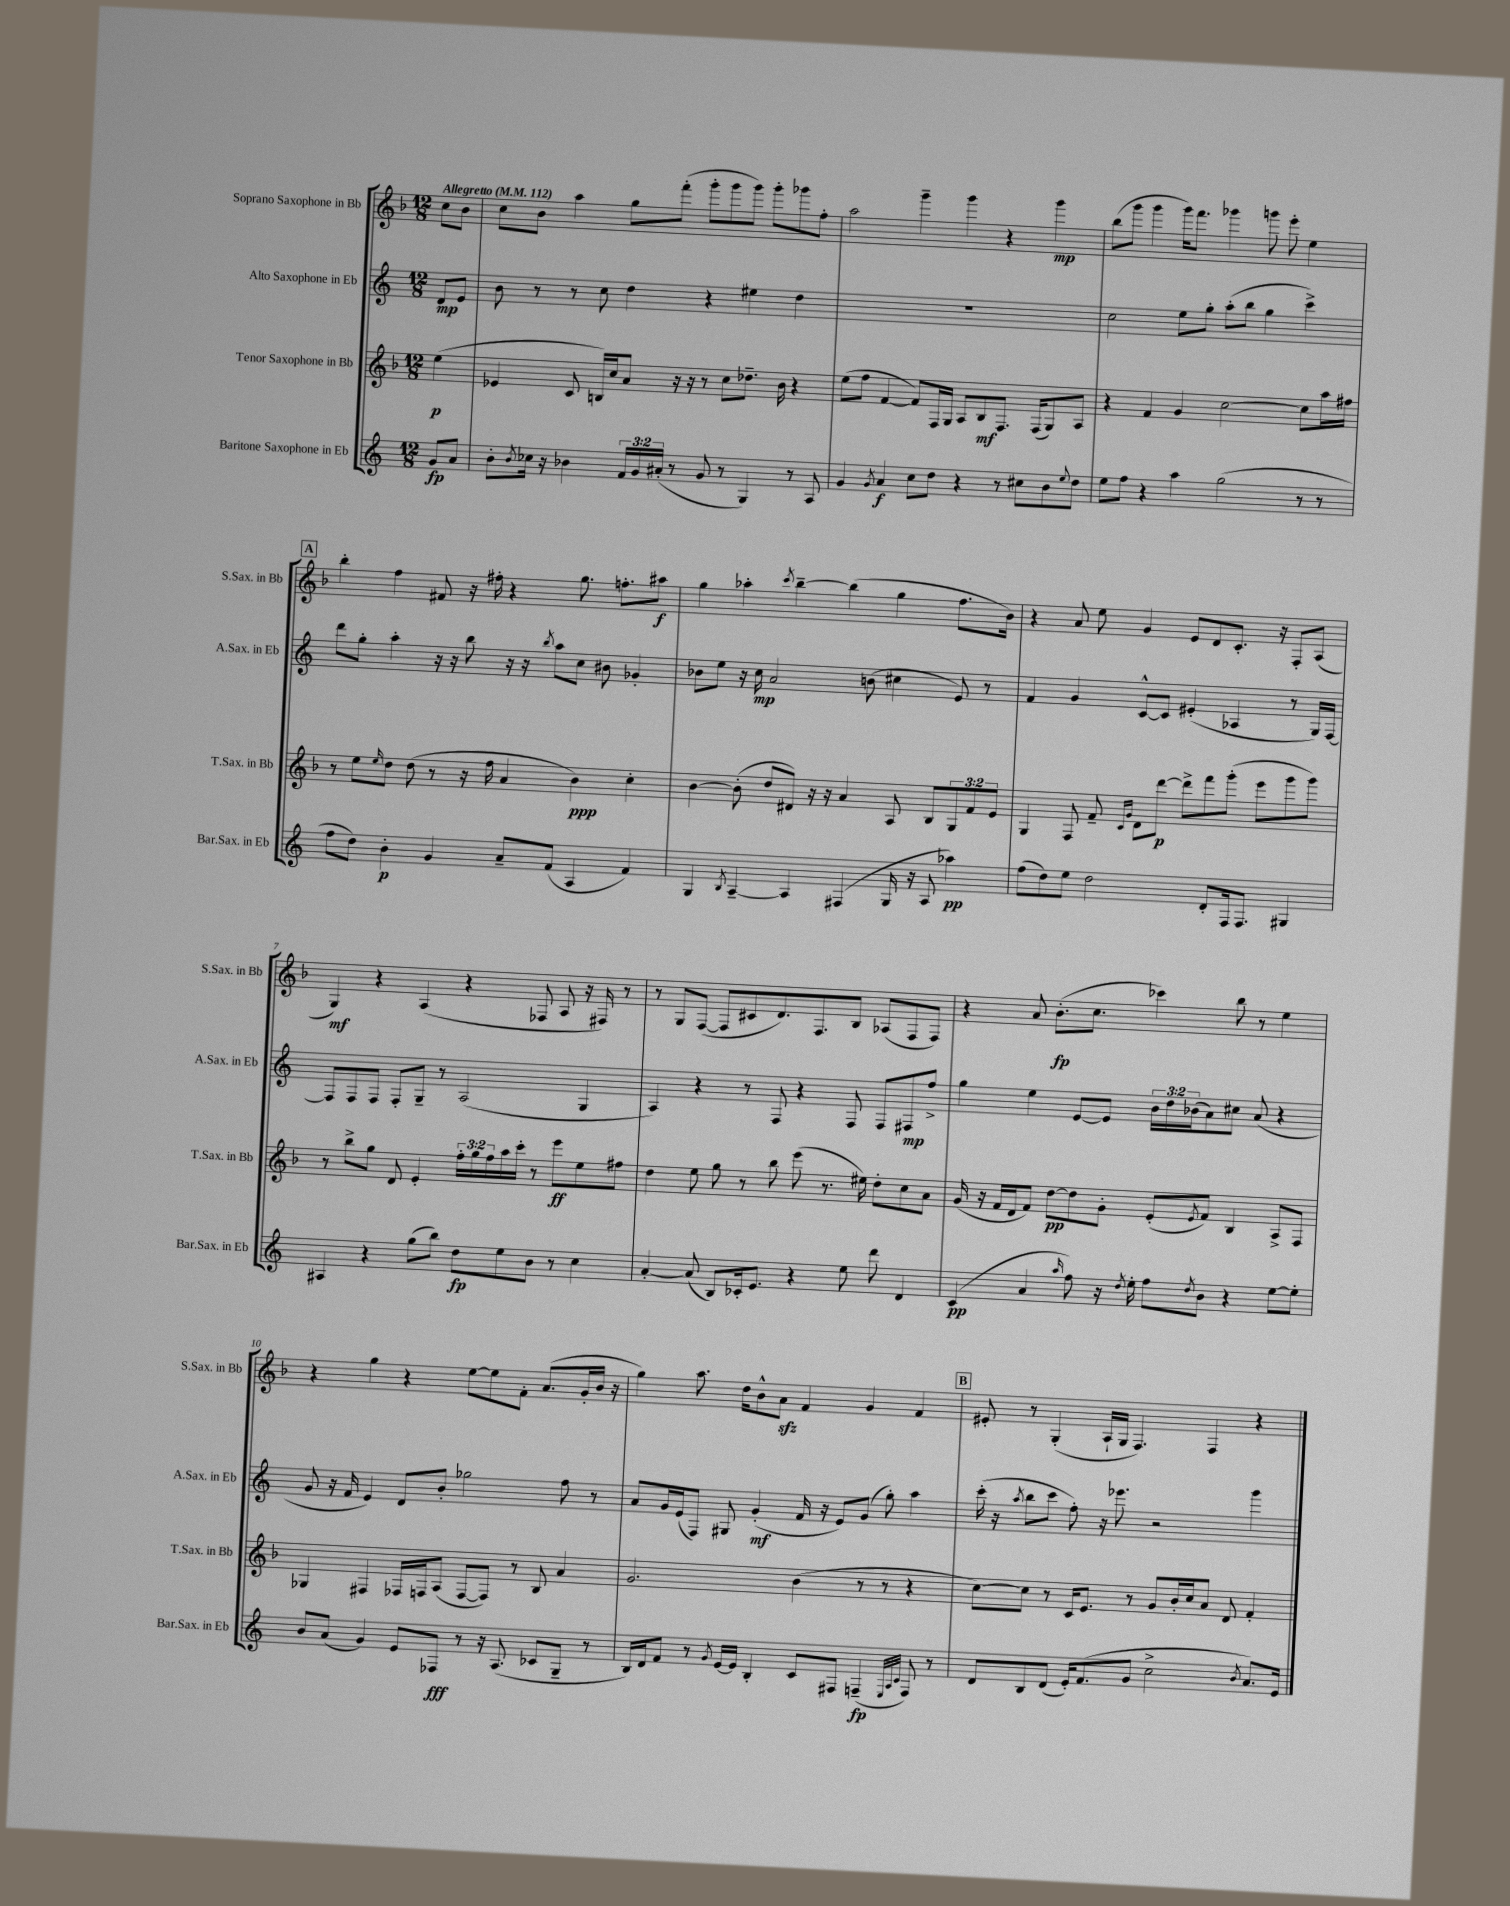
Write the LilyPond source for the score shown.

<<
\new StaffGroup <<
\new Staff = "s0" \with { instrumentName = "Soprano Saxophone in Bb" shortInstrumentName = "S.Sax. in Bb" } {
    \clef treble \key f \major \numericTimeSignature \time 12/8 \partial 4 \tempo "Allegretto" 4 = 112
    c''8 bes'8 |
    c''8 bes'8 a''4 g''8 f'''8-.( g'''8-. g'''8 g'''8) g'''8-. ges'''8 f''8-. |
    a''2 g'''4-- g'''4 r4 g'''4\mp |
    bes''8( g'''8 g'''4 g'''16) f'''8. ges'''4 g'''8 e'''8-. e''4 |
    \mark \markup { \box "A" } bes''4-. f''4 fis'8 r16 fis''16-. r4 g''8. f''8.-. ais''8\f |
    g''4 aes''4-. \acciaccatura { c'''8 } bes''4~-- bes''4( g''4 f''8. bes'16) |
    r4 a'8 e''8 g'4 e'8 d'8 c'8.-. r16 f8-. a8( |
    g4\mf) r4 a4( r4 fes8 a8 r16 fis16) r8 |
    r8 g8 f8~( f8 cis'8 d'8.) f8. bes8 aes8( f8 f8) |
    r4 a'8 bes'8.-.\fp( c''8. ces'''4) bes''8 r8 e''4 |
    r4 g''4 r4 e''8~ e''8 f'8-. a'8.( g'16-. bes'16 r16 |
    g''4) a''8. d''16 bes'8-^ a'8\sfz f'4 g'4 f'4 |
    \mark \markup { \box "B" } eis'8-. r8 g4-.( a16-! g16 f4.) f4 r4 \bar "|." |
}
\new Staff = "s1" \with { instrumentName = "Alto Saxophone in Eb" shortInstrumentName = "A.Sax. in Eb" } {
    \clef treble \key c \major \numericTimeSignature \time 12/8 \override Staff.TupletNumber.text = #tuplet-number::calc-fraction-text \partial 4
    d'8\mp e'8 |
    b'8 r8 r8 c''8 d''4 r4 eis''4 d''4 |
    R1. |
    c''2 e''8 g''8-. a''8-.( b''8 g''4 c'''4->) |
    \mark \markup { \box "A" } d'''8 g''8-. a''4-. r16 r16 b''8 r16 r16 \acciaccatura { b''8 } a''8 c''8 bis'8 ges'4-. |
    bes'8 e''8 r16 c''16\mp a'2 b'8( cis''4 e'8) r8 |
    f'4 g'4 c'8~-^ c'8 eis'4-.( aes4 r8 g16) f16~ |
    f8 f8 f8 f8-. g8-- r8 a2( g4 |
    a4) r4 r8 f8 r4 f8 f8 fis8\mp f''8-> |
    g''4 e''4 e'8~ e'8 \tuplet 3/2 { b'16 d''16 bes'16( } a'8) cis''8 a'8( r4 |
    g'8 r16 f'16 e'4) d'8 b'8-. ges''2 f''8 r8 |
    a'8 g'16 e'16( f8) gis8 g'4-.\mf( f'16 r16 e'8) g'8( g''8-.) a''4 |
    \mark \markup { \box "B" } c'''16-.( r16 \acciaccatura { a''8 } b''8 c'''8 f''8-.) r16 ees'''8. r2 g'''4 \bar "|." |
}
\new Staff = "s2" \with { instrumentName = "Tenor Saxophone in Bb" shortInstrumentName = "T.Sax. in Bb" } {
    \clef treble \key f \major \numericTimeSignature \time 12/8 \override Staff.TupletNumber.text = #tuplet-number::calc-fraction-text \partial 4
    e''4\p( |
    ees'4 c'8 b16) c''16 a'8 r16 r16 r8 c''8 des''8.-- bes'16 r4 |
    e''8( f''8 f'4~ f'8) f16 g16 a8 bes8\mf f8. f16( g8) a8 |
    r4 f'4 g'4 c''2~ c''8 a''16 fis''16 |
    \mark \markup { \box "A" } r8 e''8 \grace { e''16 } d''8 d''8( r8 r16 f''16 a'4 bes'4\ppp) c''4-. |
    bes'4~ bes'8-.( d''8 dis'8) r16 r16 a'4 a8 bes8 \tuplet 3/2 { g8 f'8 e'8 } |
    g4 f8 f'8-- \grace { c'16 g'16 } d'8 d'''8~\p d'''8-> f'''8 g'''8-.( e'''8 g'''8 g'''8) |
    r8 bes''8-> g''8 d'8 e'4-. \tuplet 3/2 { f''16-. g''16 f''16 } a''16 c'''16-. r8 e'''8\ff e''8 fis''8 |
    d''4 e''8 g''8 r8 bes''8 e'''8( r8. eis''16) d''8-. c''8 a'8 |
    g'16( r16 f'16 d'16 f'8) d''8~\pp d''8 g'8-. e'8-.( \acciaccatura { e'8 } f'8) bes4 a8-> f8 |
    ges4 fis4 fes16 f16 a8( f8~ f8) r8 bes8 a'4 |
    g'2. bes'4( r8 r8 r4 |
    \mark \markup { \box "B" } c''8~) c''8 r8 c'16 e'8. r8 g'8 bes'16-. c''16 a'8 d'8 f'4-. \bar "|." |
}
\new Staff = "s3" \with { instrumentName = "Baritone Saxophone in Eb" shortInstrumentName = "Bar.Sax. in Eb" } {
    \clef treble \key c \major \numericTimeSignature \time 12/8 \override Staff.TupletNumber.text = #tuplet-number::calc-fraction-text \partial 4
    g'8\fp a'8 |
    b'8-. \acciaccatura { b'8 } ces''16 r16 bes'4 \tuplet 3/2 { f'16 g'16 ais'16-.( } r8 g'8 r8 g4) r8 a8 |
    g'4 \acciaccatura { g'8 } a'4\f c''8 d''8 r4 r8 cis''8 b'8 \appoggiatura { e''8 } d''8 |
    e''8 f''8 r4 a''4 g''2( r8 r8 |
    \mark \markup { \box "A" } f''8 d''8) b'4-.\p g'4 a'8-- f'8( a4 f'4) |
    g4 \acciaccatura { b8 } a4~-- a4 fis4( g16 r16 a8 aes''4\pp) |
    f''8( d''8) e''8 d''2 d'8-. f16 f8. gis4 |
    ais4 r4 g''8( b''8) d''8\fp e''8 b'8 r8 c''4 |
    a'4~-. a'8( b8) ces'16-. e'8. r4 e''8 d'''8 d'4 |
    c'4\pp( a'4 \grace { a''16 } f''8) r16 \acciaccatura { d''8 } e''16-. f''8 \acciaccatura { d''8 } b'8 r4 e''8~ e''8-. |
    b'8 a'8( g'4) e'8 fes8\fff r8 r16 a8.( ces'8 g8-- r8 |
    b16) d'16 f'8 r8 \acciaccatura { g'8 } e'16~ e'16 b4-. c'8 fis8 f4--\fp( \grace { e32 a32 c'32 } f8) r8 |
    \mark \markup { \box "B" } d'8 b8 d'8( e'16-.) f'8.( g'8 c''2-> \acciaccatura { b'8 } a'8.) e'16 \bar "|." |
}
>>
>>
